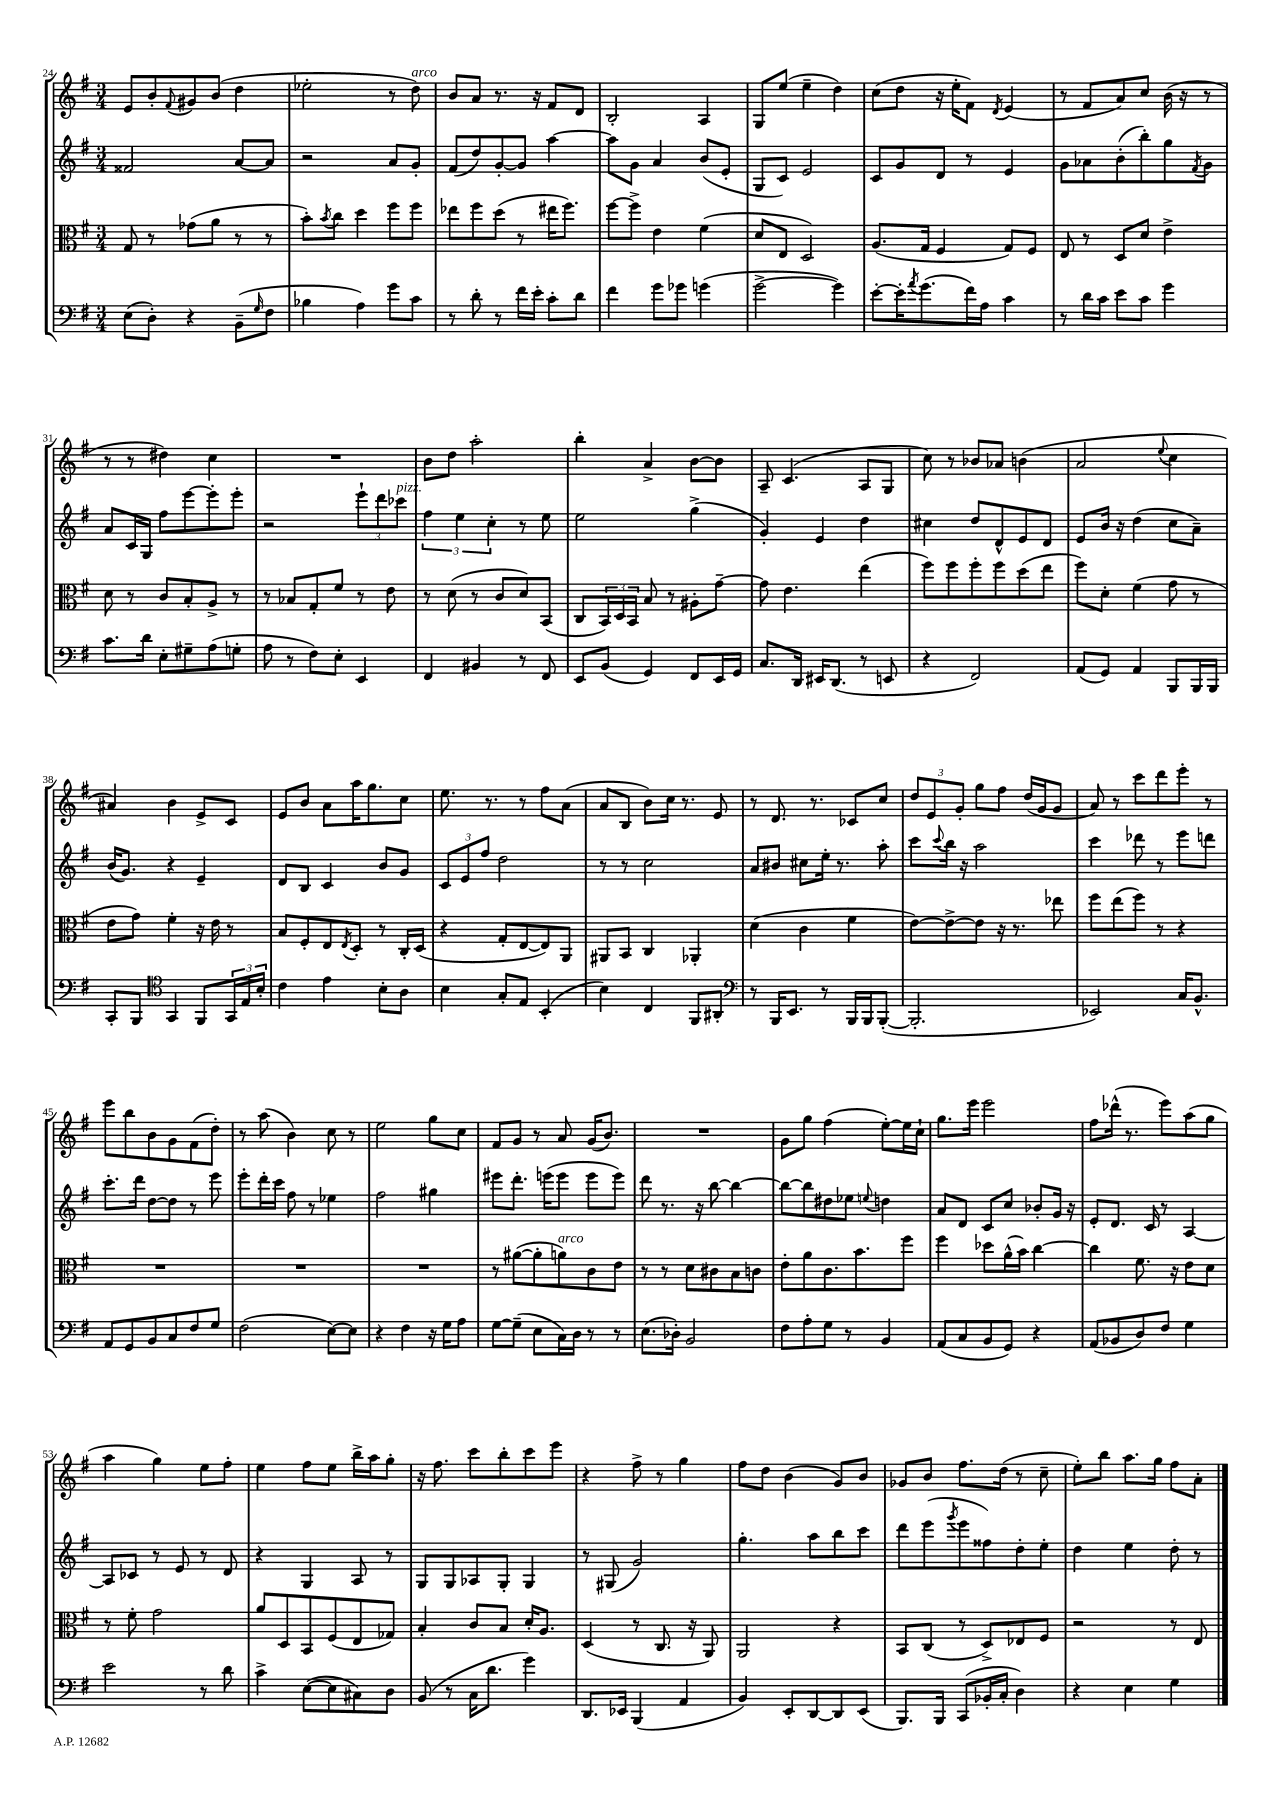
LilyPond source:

<<
\new StaffGroup <<
\new Staff = "s0" {
    \clef treble \key g \major \numericTimeSignature \time 3/4
    e'8 b'8-. \appoggiatura { fis'8 } gis'8 b'8( d''4 |
    ees''2-. r8 d''8^\markup { \italic "arco" }) |
    b'8 a'8 r8. r16 fis'8 d'8 |
    b2-. a4 |
    g8 e''8( e''4-- d''4) |
    c''8( d''8 r16 e''16-. fis'8) \acciaccatura { d'8 } e'4( |
    r8 fis'8 a'8) c''8 b'16( r16 r8 |
    r8 r8 dis''4) c''4 |
    R2. |
    b'8 d''8 a''2-. |
    b''4-. a'4-> b'8~ b'8 |
    a8-- c'4.( a8 g8 |
    c''8) r8 bes'8 aes'8 b'4( |
    a'2 \appoggiatura { e''8 } c''4 |
    ais'4) b'4 e'8-> c'8 |
    e'8 b'8 a'8 a''16 g''8. c''8 |
    e''8. r8. r8 fis''8 a'8( |
    a'8 b8 b'8) c''16 r8. e'8 |
    r8 d'8. r8. ces'8 c''8 |
    \tuplet 3/2 { d''8 e'8 g'8-. } g''8 fis''8 d''16( g'16 g'8 |
    a'8) r8 c'''8 d'''8 e'''8-. r8 |
    e'''8 b''8 b'8 g'8 fis'8( d''8-.) |
    r8 a''8( b'4) c''8 r8 |
    e''2 g''8 c''8 |
    fis'8 g'8 r8 a'8 g'16( b'8.) |
    R2. |
    g'8 g''8 fis''4( e''8~-.) e''16 c''16-! |
    g''8. e'''16 e'''2 |
    fis''8 des'''16-^( r8. e'''8) a''8( g''8 |
    a''4 g''4) e''8 fis''8-. |
    e''4 fis''8 e''8 b''16-> a''16 g''8-. |
    r16 fis''8. c'''8 b''8-. c'''8 e'''8 |
    r4 fis''8-> r8 g''4 |
    fis''8 d''8 b'4( g'8) b'8 |
    ges'8 b'8 fis''8. d''16( r8 c''8-- |
    e''8-.) b''8 a''8. g''16 fis''8 a'8-. \bar "|." |
}
\new Staff = "s1" {
    \clef treble \key g \major \numericTimeSignature \time 3/4
    fisis'2 a'8~ a'8 |
    r2 a'8 g'8-. |
    fis'8( d''8) g'8~-. g'8 a''4~ |
    a''8 g'8 a'4 b'8( e'8-. |
    g8 c'8) e'2 |
    c'8 g'8 d'8 r8 e'4 |
    g'8 aes'8 b'8-.( b''8-.) g''8 \acciaccatura { fis'8 } g'8 |
    a'8 c'16 g16 fis''8 e'''8~ e'''8-. e'''8-. |
    r2 \tuplet 3/2 { e'''8-! d'''8 ces'''8^\markup { \italic "pizz." } } |
    \tuplet 3/2 { fis''4 e''4 c''4-. } r8 e''8 |
    e''2 g''4->( |
    g'4-.) e'4 d''4 |
    cis''4 d''8 d'8-^ e'8 d'8 |
    e'8 b'16 r16 d''4( c''8 a'8--) |
    b'16( g'8.) r4 e'4-- |
    d'8 b8 c'4 b'8 g'8 |
    \tuplet 3/2 { c'8 e'8 fis''8 } d''2 |
    r8 r8 c''2 |
    a'8 bis'8 cis''8 e''16-. r8. a''8-. |
    c'''8 \appoggiatura { c'''8 } b''16 r16 a''2 |
    c'''4 des'''8 r8 e'''8 d'''8 |
    c'''8.-. d'''16 d''8~ d''8 r8 e'''8 |
    e'''8-. d'''16-. c'''16 fis''8 r8 ees''4 |
    fis''2 gis''4 |
    eis'''8 d'''8.-. e'''16( e'''8 e'''8 e'''8) |
    d'''8 r8. r16 b''8~ b''4~ |
    b''8~ b''8 dis''8 ees''8 \appoggiatura { e''8 } d''4 |
    a'8 d'8 c'8 c''8 bes'8-. g'16 r16 |
    e'8-. d'8. c'16 r8 a4~ |
    a8 ces'8 r8 e'8 r8 d'8 |
    r4 g4 a8 r8 |
    g8 g8 aes8 g8-. g4 |
    r8 gis8( g'2) |
    g''4.-. a''8 b''8 c'''8 |
    d'''8 e'''8( \acciaccatura { g'''8 } e'''8 fisis''8) d''8-. e''8-. |
    d''4 e''4 d''8-. r8 \bar "|." |
}
\new Staff = "s2" {
    \clef alto \key g \major \numericTimeSignature \time 3/4
    g8 r8 ges'8( a'8 r8 r8 |
    b'8-.) \acciaccatura { b'8 } c''8 d''4 fis''8 fis''8 |
    ees''8 fis''8 d''8( r8 eis''16 fis''8.) |
    fis''8~ fis''8-> e'4 fis'4( |
    d'8 e8 d2) |
    a8.( g16 fis4 g8) fis8 |
    e8 r8 d8 d'8 e'4-> |
    d'8 r8 c'8 b8-. a8-> r8 |
    r8 bes8 g8-. fis'8 r8 e'8 |
    r8 d'8( r8 c'8 d'8) b,8( |
    c8 \tuplet 3/2 { b,16) d16 b,16 } b8 r8 ais8-. g'8~-- |
    g'8 e'4. e''4( |
    fis''8) fis''8 fis''8-. fis''8 d''8( e''8 |
    fis''8) d'8-. fis'4( g'8 r8 |
    e'8 g'8) fis'4-. r16 e'16 r8 |
    b8 fis8-. e8 \acciaccatura { e8 } d8-. r8 c16-. d16( |
    r4 g8-. e8~ e8) a,8 |
    ais,8 b,8 c4 aes,4-. |
    d'4( c'4 fis'4 |
    e'8~) e'8~-> e'8 r16 r8. ees''8 |
    fis''8 e''8( fis''8) r8 r4 |
    R2. |
    R2. |
    R2. |
    r8 ais'8~( ais'8-. a'8^\markup { \italic "arco" }) c'8 e'8 |
    r8 r8 d'8 cis'8 b8 c'8 |
    e'8-. a'8 c'8. b'8. fis''8 |
    fis''4 des''8 a'16-^( b'16) c''4~ |
    c''4 fis'8. r16 e'8 d'8 |
    r8 fis'8-. g'2 |
    a'8 d8 b,8 fis8( e8 ges8) |
    b4-. c'8 b8 d'16-. a8. |
    d4( r8 c8. r16 a,8) |
    a,2 r4 |
    b,8 c8( r8 d8->) ees8 fis8 |
    r2 r8 e8 \bar "|." |
}
\new Staff = "s3" {
    \clef bass \key g \major \numericTimeSignature \time 3/4
    e8( d8-.) r4 b,8--( \grace { g16 } fis8 |
    bes4 a4) g'8 c'8 |
    r8 d'8-. r8 fis'16 e'16-. c'8-. d'8 |
    fis'4 g'8 ges'8 g'4( |
    g'2~-> g'4) |
    e'8~-. e'16-. \acciaccatura { a'8 } g'8.( fis'16) a16 c'4 |
    r8 d'16 c'16 e'8 c'8 g'4 |
    c'8. d'16 e8-. gis8-- a8( g8-. |
    a8 r8 fis8) e8-. e,4 |
    fis,4 bis,4 r8 fis,8 |
    e,8 b,8( g,4) fis,8 e,16 g,16 |
    c8. d,16 eis,16 d,8.( r8 e,8 |
    r4 fis,2) |
    a,8( g,8) a,4 b,,8 b,,16 b,,16 |
    c,8-. b,,8 \clef tenor g,4 fis,8 \tuplet 3/2 { g,16 e16 b16-. } |
    c'4 e'4 b8-. a8 |
    b4 g8-. e8 b,4-.( |
    b4) c4 fis,8 ais,8-. |
    \clef bass r8 b,,16 e,8. r8 b,,16 b,,16 b,,8~-.( |
    b,,2.-. |
    ees,2) c16 b,8.-^ |
    a,8 g,8 b,8 c8 fis8 g8 |
    fis2( e8~) e8 |
    r4 fis4 r16 g16 a8 |
    g8~ g8--( e8 c16) d16 r8 r8 |
    e8.( des16-.) b,2 |
    fis8 a8-. g8 r8 b,4 |
    a,8( c8 b,8 g,8) r4 |
    a,8( bes,8 d8) fis8 g4 |
    e'2 r8 d'8 |
    c'4-> e8~( e8 cis8) d8 |
    b,8( r8 c16 d'8. g'4) |
    d,8. ees,16 b,,4( a,4 |
    b,4) e,8-. d,8~ d,8 e,8( |
    b,,8.) b,,16 c,8( bes,16-. c16-. d4) |
    r4 e4 g4 \bar "|." |
}
>>
>>
\layout { \context { \Score currentBarNumber = #24 } }
